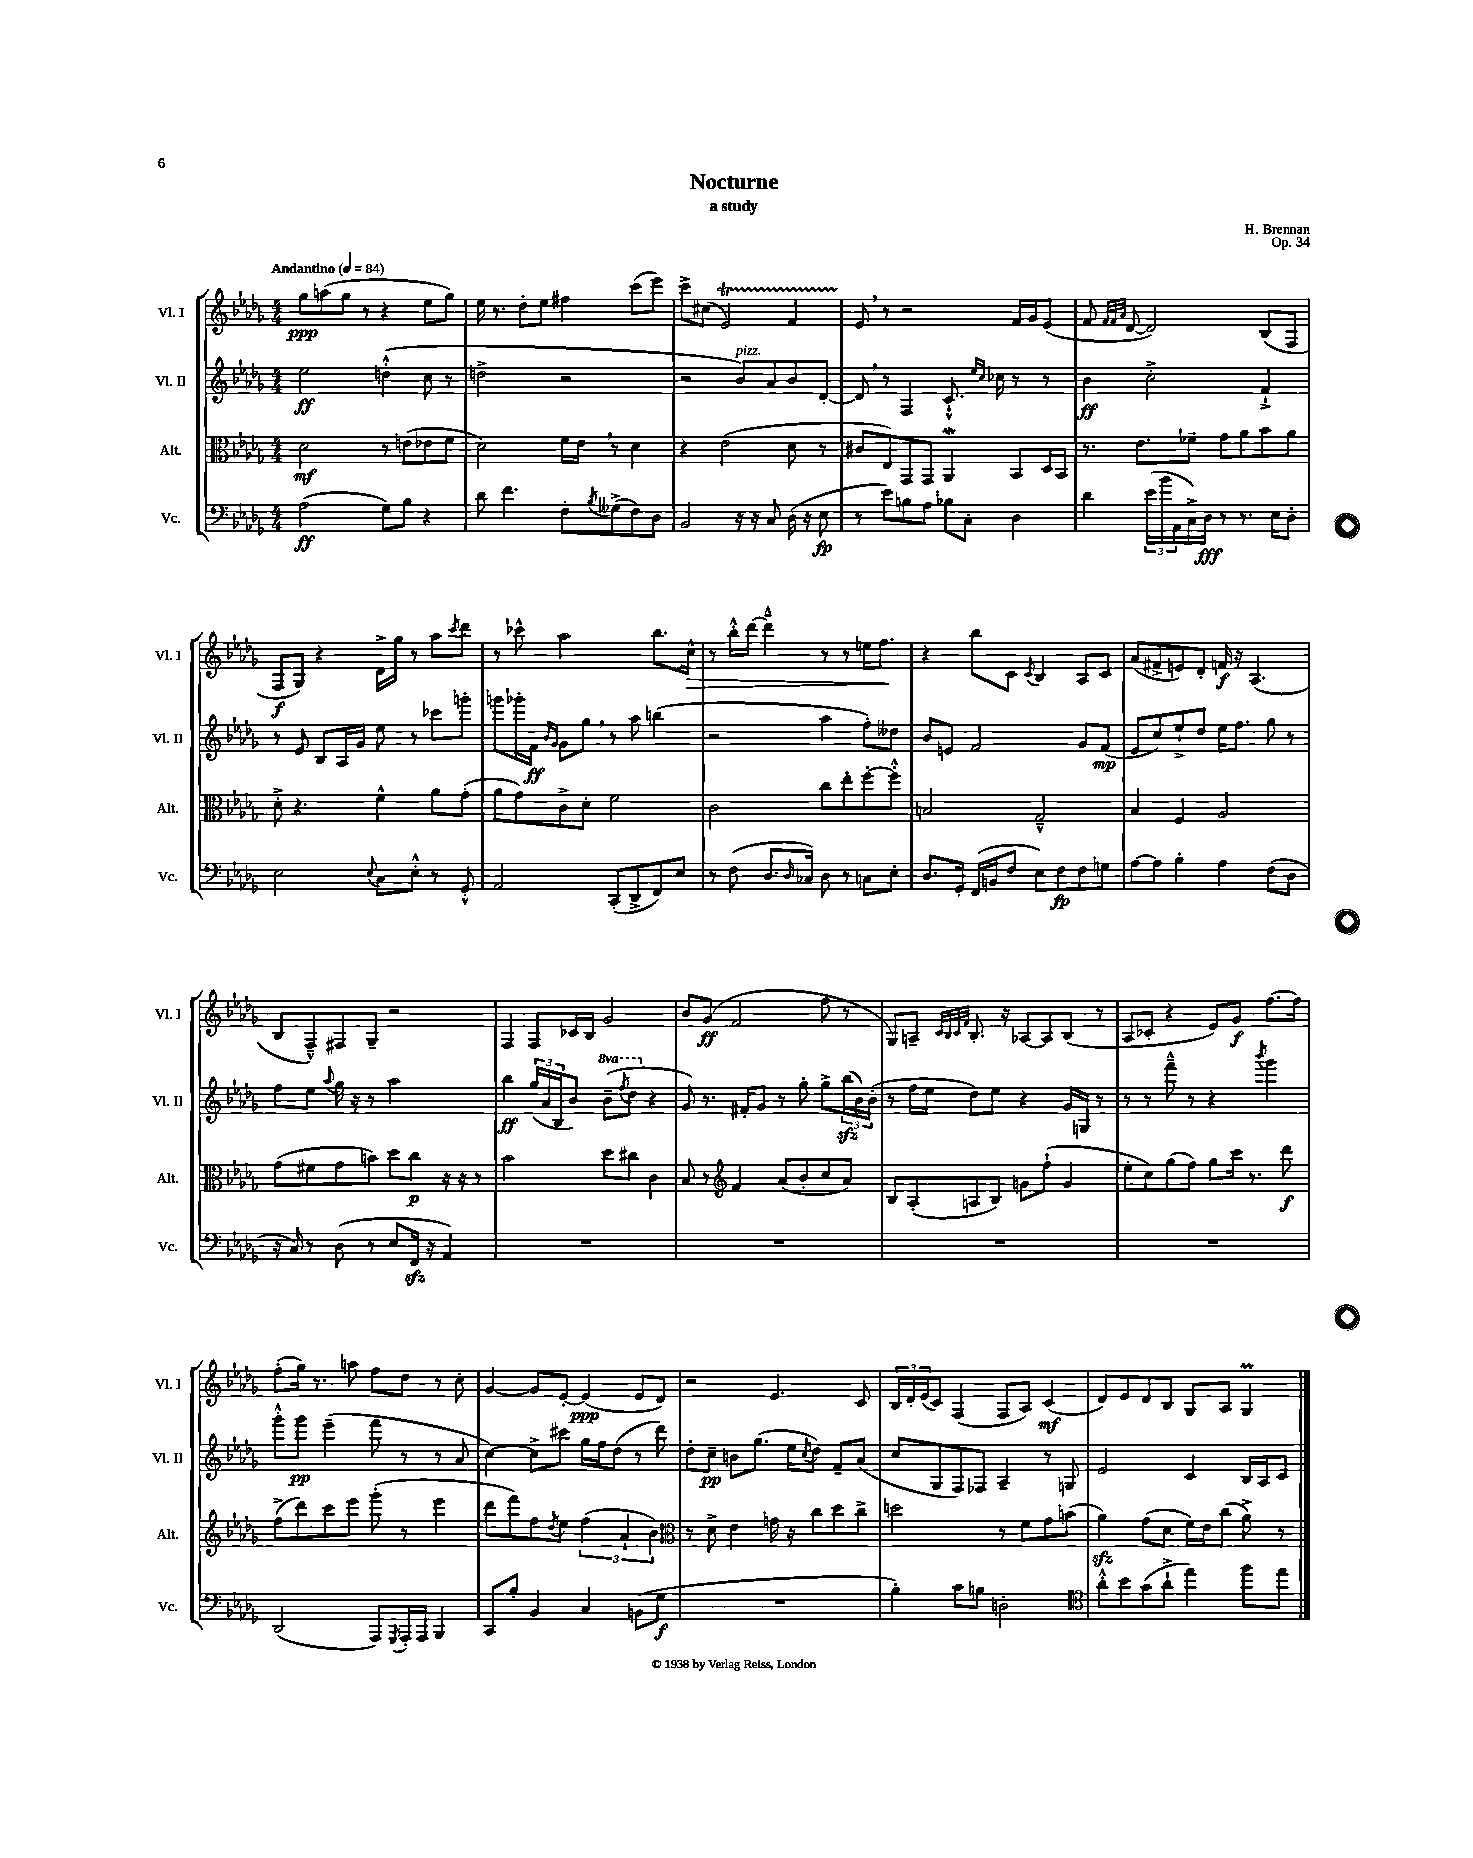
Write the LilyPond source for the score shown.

\header { title = "Nocturne" composer = "H. Brennan" subtitle = "a study" opus = "Op. 34" }
<<
\new StaffGroup <<
\new Staff = "s0" \with { instrumentName = "Vl. I" shortInstrumentName = "Vl. I" } {
    \clef treble \key des \major \numericTimeSignature \time 4/4 \tempo "Andantino" 4 = 84
    ges''8\ppp a''8( ges''8 r8 r4 ees''8 ges''8) |
    ees''16 r8. des''8-. ees''8 fis''4 c'''8( ees'''8) |
    c'''8-> cis''8( ees'2\startTrillSpan) f'4 |
    ees'8\stopTrillSpan \breathe r8 r2 f'16 ges'16 ees'8( |
    f'8 \grace { f'32 f'32 aes'32 } des'8~ des'2) bes8( f8 |
    f8\f ges8) r4 des'16-> ges''16 r8 aes''8 \acciaccatura { c'''8 } des'''8 |
    r8 ces'''8-^ aes''2 bes''8. c''16-^\> |
    r8 bes''16-.-^ des'''16~ des'''4---^ r8 r8 e''16 f''8.\! |
    r4 bes''8 c'8 \acciaccatura { c'8 } bes4 aes8 c'8 |
    aes'8( fis'8-> e'8) des'8-. f'16\f r16 aes4.( |
    bes8 f8---^) fis8 ges8-- r2 |
    f4 f8 ces'16 bes16 ges'2 |
    bes'8 ges'8\ff( f'2 f''8 r8 |
    ges8) a8-- \grace { c'32 bes32 c'32 f'32 } bes8.-. r16 aes8~ aes8 bes8( r8 |
    aes8 ces'8-. r4 ees'8) ges'8\f f''8.~ f''16 |
    f''8-.( ges''16) r8. a''8 f''8 des''8 r8 c''8-. |
    ges'4~ ges'8 ees'8~-. ees'4\ppp( ees'8 des'8) |
    r2 ees'4. c'8 |
    \tuplet 3/2 { bes16 des'16-. ees'16( } c'8) f4( f8 aes8) c'4\mf( |
    des'8) ees'8 des'8 bes8 ges8 aes8 ges4\prall \bar "|." |
}
\new Staff = "s1" \with { instrumentName = "Vl. II" shortInstrumentName = "Vl. II" } {
    \clef treble \key des \major \numericTimeSignature \time 4/4 \set Staff.ottavationMarkups = #ottavation-simple-ordinals
    ees''2\ff d''4-.-^( c''8 r8 |
    d''2-> r2 |
    r2 bes'8^\markup { \italic "pizz." }) aes'8 bes'8 des'8~-. |
    des'8 \breathe r8 f4 c'8.-!-^ \grace { ees''16 c''16 } ces''16 r8 r8 |
    bes'4\ff c''2-.-> f'4-!-> |
    r8 ees'8 bes8 aes16 ges'16 ees''8 r8 ces'''8 g'''8-. |
    g'''8 ges'''16-. f'16\ff \grace { bes'16 ges'16 } ges'8 ges''8 \breathe r8 aes''8 b''4( |
    r2 aes''4 f''8-.) deses''8 |
    bes'8 e'8 f'2 ges'8 f'8\mp( |
    ees'8 c''8) ees''8-!-> des''8 ees''16 f''8. ges''8 r8 |
    f''8 ees''8 \appoggiatura { aes''8 } ges''16 r16 r8 aes''2 |
    bes''4\ff \tuplet 3/2 { ges''16( aes'16 bes16 } bes'8) \ottava #1 bes''8--( \acciaccatura { f'''8 } des'''8 \ottava #0 r4 |
    ges'8) r8. fis'16-. ges'8 r8 ges''8-. ges''8-> \tuplet 3/2 { bes''16\sfz( bes'16) bes'16-.( } |
    r8 f''16 ees''16 des''8) ees''8 r4 ges'16 g16 r8 |
    r8 r8 f'''8---^ r8 r4 \acciaccatura { bes'''8 } ges'''4 |
    ges'''8-.-^ ges'''8\pp ees'''4--( f'''8 r8 r8 aes'8 |
    c''4~) c''8-> cis'''8 ges''16 f''16 des''8( r8 des'''8) |
    des''8-. c''8--\pp b'8 ges''8.( ees''16 \acciaccatura { c''8 } des''8) f'8-- aes'8( |
    c''8 ges8 f8) fes8 aes4-- r8 g8 |
    ees'2 c'4 bes16 aes16 c'8 \bar "|." |
}
\new Staff = "s2" \with { instrumentName = "Alt." shortInstrumentName = "Alt." } {
    \clef alto \key des \major \numericTimeSignature \time 4/4
    des'2\mf r8 e'8( ees'8 f'8 |
    des'2) f'16 ees'16 \breathe r8 des'4 |
    r4 ees'2( des'8 r8 |
    cis'8 ees8) ges,8 ges,8 aes,4\mordent bes,8 des16 bes,16 |
    r8. ees'8. fes'8-- ges'8 aes'8 bes'8 aes'8 |
    des'8-.-> r4. f'4-^ aes'8 ges'8-.( |
    aes'8 ges'8) c'8-> des'8-. f'2 |
    c'2 c''8 ees''8-. f''8~-. f''8-.-^ |
    b2 ges2---^ |
    bes4 f4 aes2 |
    ges'8( fis'8 ges'8 b'8) des''8 c''8\p r16 r16 r8 |
    bes'2 des''8 cis''8 c'4 |
    bes8 r8 \clef treble f'4 aes'8( bes'8-. c''8 aes'8) |
    bes8 aes8-.( a8 bes8) g'8 f''8-!( g'4 |
    ees''8-. c''8) ges''8( f''8) ges''8 c'''16 r8. des'''8\f |
    f''8->( des'''8) c'''8 ees'''8 ges'''8-.( r8 ees'''4 |
    des'''8 f'''8) f''8 \acciaccatura { des''8 } ees''8 \tuplet 3/2 { f''4( aes'4-! bes'4) } |
    \clef alto r8 des'8-> ees'4 g'16 r16 c''8 des''8 c''8-> |
    d''2 r8 f'8 ges'8 b'8( |
    aes'4\sfz) ges'8( des'8 f'16) ees'16 c''8( aes'8->) r8 \bar "|." |
}
\new Staff = "s3" \with { instrumentName = "Vc." shortInstrumentName = "Vc." } {
    \clef bass \key des \major \numericTimeSignature \time 4/4
    aes2\ff( ges8) bes8 r4 |
    des'8 f'4. f8-. \acciaccatura { bes8 } geses8->( f8) des8 |
    bes,2 r16 r16 c8 des16( r16 ees8\fp |
    r8 ees'8) b8 aes8 bes8 c8-. des4 |
    des'4 \tuplet 3/2 { ees'16( bes'16 aes,16 } c16->) des16\fff r8 r8. ees16 des8-. |
    ees2 \appoggiatura { ees8 } c8 ees8-.-^ r8 ges,8-.-^ |
    aes,2 c,8-.( des,8-> f,8) ees8 |
    r8 f8( des8. \grace { des16 } ces16) des8 r8 c8 ees8-. |
    des8. ges,16-. f,16( b,16 f8 ees8) f8\fp f8 g8 |
    aes8~ aes8 bes4-. aes4 f8( des8 |
    r16 c16) r8 des8( r8 ees8 f,16\sfz r16 aes,4) |
    R1 |
    R1 |
    R1 |
    R1 |
    des,2( aes,,8) \acciaccatura { ges,,8 } aes,,16-. aes,,16 bes,,4 |
    c,8 bes8-. bes,4 c4 b,8( ges8\f |
    R1 |
    bes4-.) c'8 b8 d2-. |
    \clef tenor aes'8-.-^ bes'8 ges'8( aes'8-!-> ees''4) f''8 ees''8 \bar "|." |
}
>>
>>
\layout { \context { \Score \remove "Bar_number_engraver" } }
